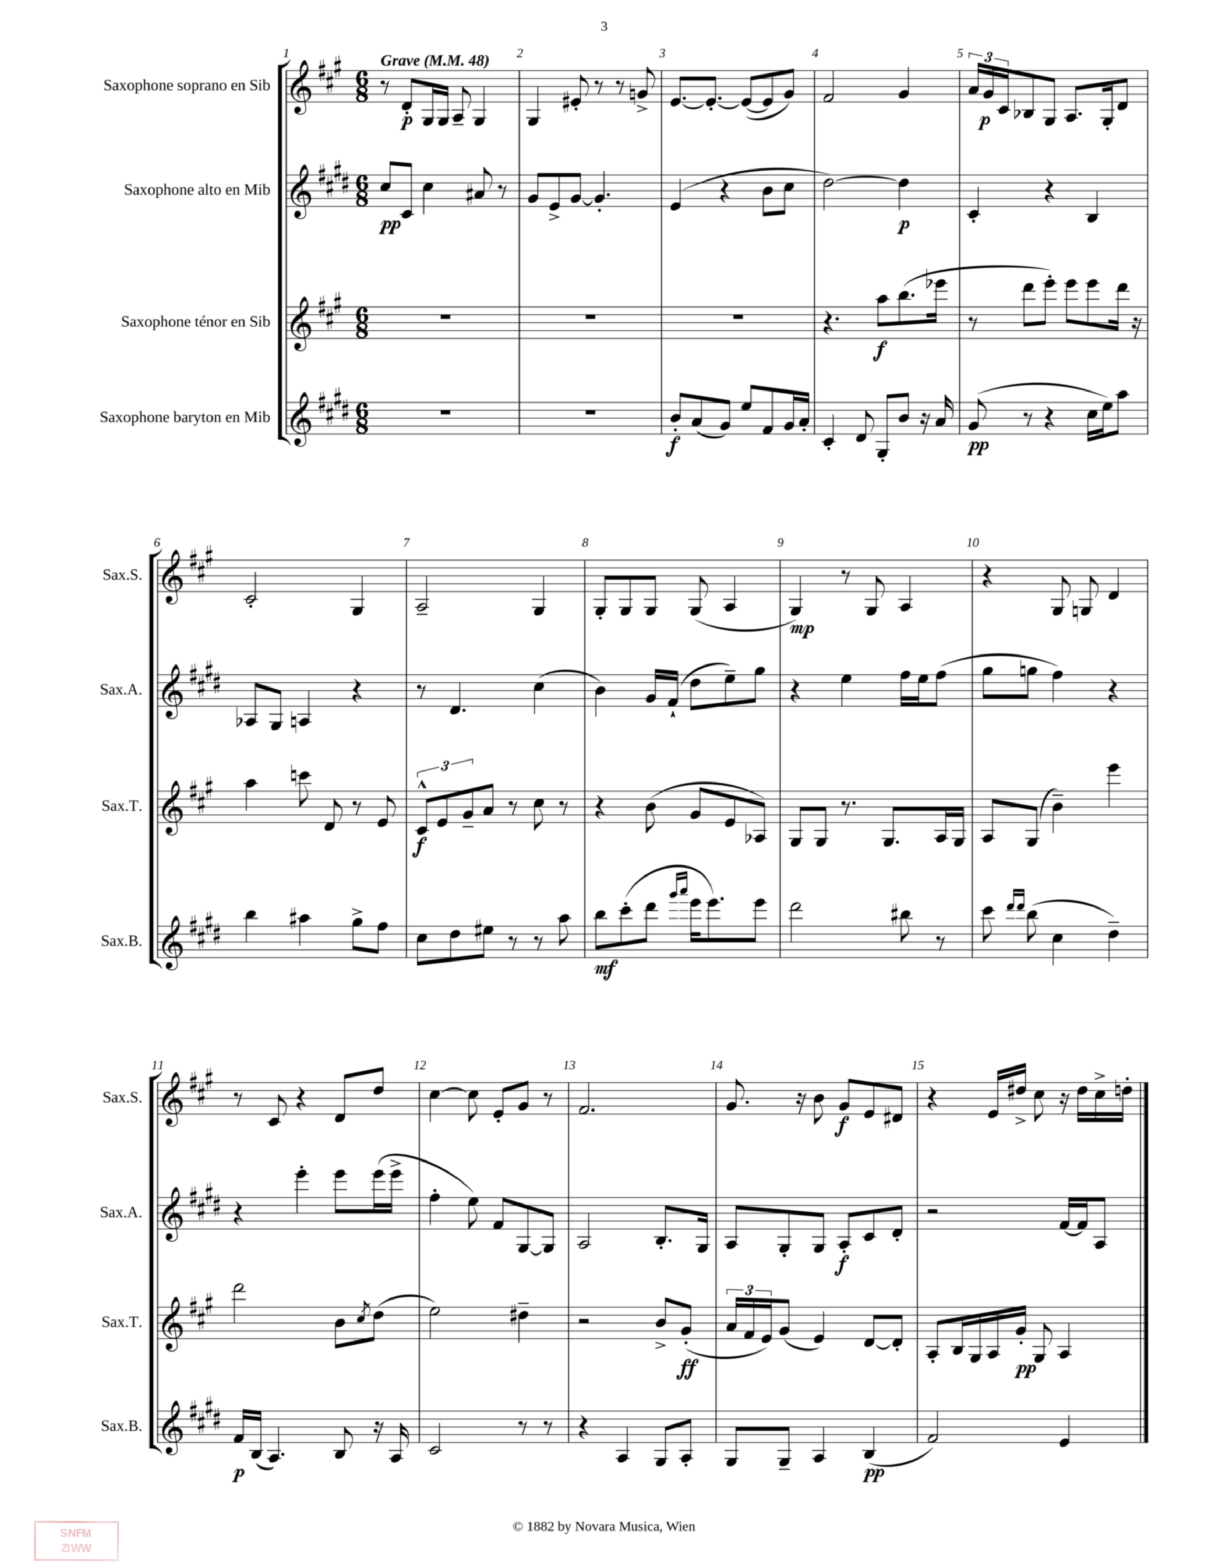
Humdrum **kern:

**kern	**dynam	**kern	**dynam	**kern	**dynam	**kern	**dynam
*part4	*part4	*part3	*part3	*part2	*part2	*part1	*part1
*staff4	*staff4	*staff3	*staff3	*staff2	*staff2	*staff1	*staff1
*I"Saxophone baryton en Mib	*	*I"Saxophone ténor en Sib	*	*I"Saxophone alto en Mib	*	*I"Saxophone soprano en Sib	*
*I'Sax.B.	*	*I'Sax.T.	*	*I'Sax.A.	*	*I'Sax.S.	*
*clefG2	*	*clefG2	*	*clefG2	*	*clefG2	*
*k[f#c#g#d#]	*	*k[f#c#g#]	*	*k[f#c#g#d#]	*	*k[f#c#g#]	*
*M6/8	*	*M6/8	*	*M6/8	*	*M6/8	*
*MM48	*	*MM48	*	*MM48	*	*MM48	*
=1	=1	=1	=1	=1	=1	=1	=1
!	!	!	!	!	!	!LO:TX:a:B:t=Grave	!
2.r	.	2.r	.	8cc#/L	pp	8r	.
.	.	.	.	8c#/J	.	8d'/L	p
.	.	.	.	4cc#\	.	16G#/L	.
.	.	.	.	.	.	16G#/JJ	.
.	.	.	.	.	.	8A~/	.
.	.	.	.	8a#X/	.	4G#/	.
.	.	.	.	8r	.	.	.
=2	=2	=2	=2	=2	=2	=2	=2
2.r	.	2.r	.	8g#/L	.	4G#/	.
.	.	.	.	8e^/	.	.	.
.	.	.	.	[8g#/J	.	8e#X'/	.
.	.	.	.	4.g#'/]	.	8r	.
.	.	.	.	.	.	8r	.
.	.	.	.	.	.	8gn^/	.
=3	=3	=3	=3	=3	=3	=3	=3
8b'/L	f	2.r	.	(4e/	.	[8.e/L	.
(8a/	.	.	.	.	.	.	.
.	.	.	.	.	.	8.e'/J_	.
8g#/J)	.	.	.	4r	.	.	.
8ee/L	.	.	.	.	.	(8e/L_	.
8f#/	.	.	.	8b\L	.	8e/]	.
16g#/L	.	.	.	8cc#\J	.	8g#/J)	.
16a'/JJ	.	.	.	.	.	.	.
=4	=4	=4	=4	=4	=4	=4	=4
4c#'/	.	4.r	.	[2dd#\)	.	2f#/	.
8d#/	.	.	.	.	.	.	.
8G#'/L	.	8aa\L	f	.	.	.	.
8b/J	.	(8.bb\	.	4dd#\]	p	4g#/	.
16r	.	.	.	.	.	.	.
16a/	.	16eee-X\Jk	.	.	.	.	.
=5	=5	=5	=5	=5	=5	=5	=5
(8g#/	pp	8r	.	4c#'/	.	24a/LL	.
.	.	.	.	.	.	24g#/	p
.	.	.	.	.	.	24c#/J	.
8r	.	8ddd\L	.	.	.	8B-X/	.
4r	.	8eee'\J)	.	4r	.	8G#/J	.
.	.	8eee\L	.	.	.	8.A/L	.
16cc#\LL	.	8eee\	.	4B/	.	.	.
16ee\J)	.	.	.	.	.	16G#'/k	.
8aa\J	.	16ddd\Jk	.	.	.	8d/J	.
.	.	16r	.	.	.	.	.
!!LO:LB:g=z
=6	=6	=6	=6	=6	=6	=6	=6
4bb\	.	4aa\	.	8A-X/L	.	2c#'/	.
.	.	.	.	8G#/J	.	.	.
4aa#X\	.	8cccn\	.	4An/	.	.	.
.	.	8d/	.	.	.	.	.
8gg#^\L	.	8r	.	4r	.	4G#/	.
8ff#\J	.	8e/	.	.	.	.	.
=7	=7	=7	=7	=7	=7	=7	=7
8cc#\L	.	12c#^^/L	f	8r	.	2A~/	.
.	.	12e/	.	.	.	.	.
8dd#\	.	.	.	4.d#/	.	.	.
.	.	12g#~/	.	.	.	.	.
8ee#X\J	.	8a/J	.	.	.	.	.
8r	.	8r	.	.	.	.	.
8r	.	8cc#\	.	(4cc#\	.	4G#/	.
8aa\	.	8r	.	.	.	.	.
=8	=8	=8	=8	=8	=8	=8	=8
8bb\L	mf	4r	.	4b\)	.	8G#'/L	.
(8ccc#'\	.	.	.	.	.	8G#/	.
8ddd#\J	.	(8b\	.	16g#/LL	.	8G#/J	.
.	.	.	.	(16f#`/JJ	.	.	.
16qqggg#/LL	.	.	.	.	.	.	.
16qqaaa/JJ	.	.	.	.	.	.	.
16eee\KL	.	8g#/L	.	8dd#\L	.	(8G#/	.
8.eee\)	.	.	.	.	.	.	.
.	.	8e/	.	8ee~\)	.	4A/	.
8eee\J	.	8A-X/J)	.	8gg#\J	.	.	.
=9	=9	=9	=9	=9	=9	=9	=9
2ddd#\	.	8G#/L	.	4r	.	4G#/)	mp
.	.	8G#/J	.	.	.	.	.
.	.	8.r	.	4ee\	.	8r	.
.	.	.	.	.	.	8G#/	.
.	.	8.G#/L	.	.	.	.	.
8bb#X\	.	.	.	16ff#\LL	.	4A/	.
.	.	.	.	16ee\J	.	.	.
8r	.	16A/L	.	(8ff#\J	.	.	.
.	.	16G#/JJ	.	.	.	.	.
=10	=10	=10	=10	=10	=10	=10	=10
8ccc#\	.	8A/L	.	8gg#\L	.	4r	.
16qqddd#/LL	.	.	.	.	.	.	.
16qqddd#/JJ	.	.	.	.	.	.	.
(8bb\	.	(8G#/J	.	8ggn\J	.	.	.
4cc#\	.	4b~\)	.	4ff#\)	.	8G#/	.
.	.	.	.	.	.	8Gn/	.
4dd#~\)	.	4eee\	.	4r	.	4d/	.
!!LO:LB:g=z
=11	=11	=11	=11	=11	=11	=11	=11
16f#/LL	p	2ddd\	.	4r	.	8r	.
(16B/JJ	.	.	.	.	.	.	.
4.A/)	.	.	.	.	.	8c#/	.
.	.	.	.	4eee'\	.	4r	.
8B/	.	8b\L	.	8eee\L	.	8d/L	.
.	.	8qcc#/	.	.	.	.	.
16r	.	(8dd\J	.	(16eee\L	.	8dd/J	.
16A/	.	.	.	16eee^\JJ	.	.	.
=12	=12	=12	=12	=12	=12	=12	=12
2c#/	.	2ee\)	.	4ff#'\	.	[4cc#\	.
.	.	.	.	8ee\)	.	8cc#\]	.
.	.	.	.	8f#/L	.	8e'/L	.
8r	.	4dd#X~\	.	[8G#/	.	8g#/J	.
8r	.	.	.	8G#/J]	.	8r	.
=13	=13	=13	=13	=13	=13	=13	=13
4r	.	2r	.	2A/	.	2.f#/	.
4A/	.	.	.	.	.	.	.
8G#/L	.	8b^/L	.	8.B'/L	.	.	.
8A'/J	.	(8g#'/J	ff	.	.	.	.
.	.	.	.	16G#/Jk	.	.	.
=14	=14	=14	=14	=14	=14	=14	=14
8G#/L	.	24a/LL	.	8A/L	.	8.g#/	.
.	.	24f#/	.	.	.	.	.
.	.	24e/J)	.	.	.	.	.
8G#~/J	.	(8g#/J	.	8G#'/	.	.	.
.	.	.	.	.	.	16r	.
4A/	.	4e/)	.	8G#/J	.	8b\	.
.	.	.	.	8A'/L	f	8g#/L	f
(4B/	pp	[8d/L	.	8c#/	.	8e/	.
.	.	8d'/J]	.	8d#'/J	.	8d#X/J	.
=15	=15	=15	=15	=15	=15	=15	=15
2f#/)	.	8A'/L	.	2r	.	4r	.
.	.	16B/L	.	.	.	.	.
.	.	16G#/	.	.	.	.	.
.	.	16A/	.	.	.	16e/LL	.
.	.	16g#'/JJ	pp	.	.	16dd#X^/JJ	.
.	.	8G#/	.	.	.	8cc#\	.
4e/	.	4A/	.	[16f#/LL	.	16r	.
.	.	.	.	16f#/J]	.	16dd#\LL	.
.	.	.	.	8A/J	.	16cc#^\	.
.	.	.	.	.	.	16ddn'\JJ	.
==	==	==	==	==	==	==	==
*-	*-	*-	*-	*-	*-	*-	*-
